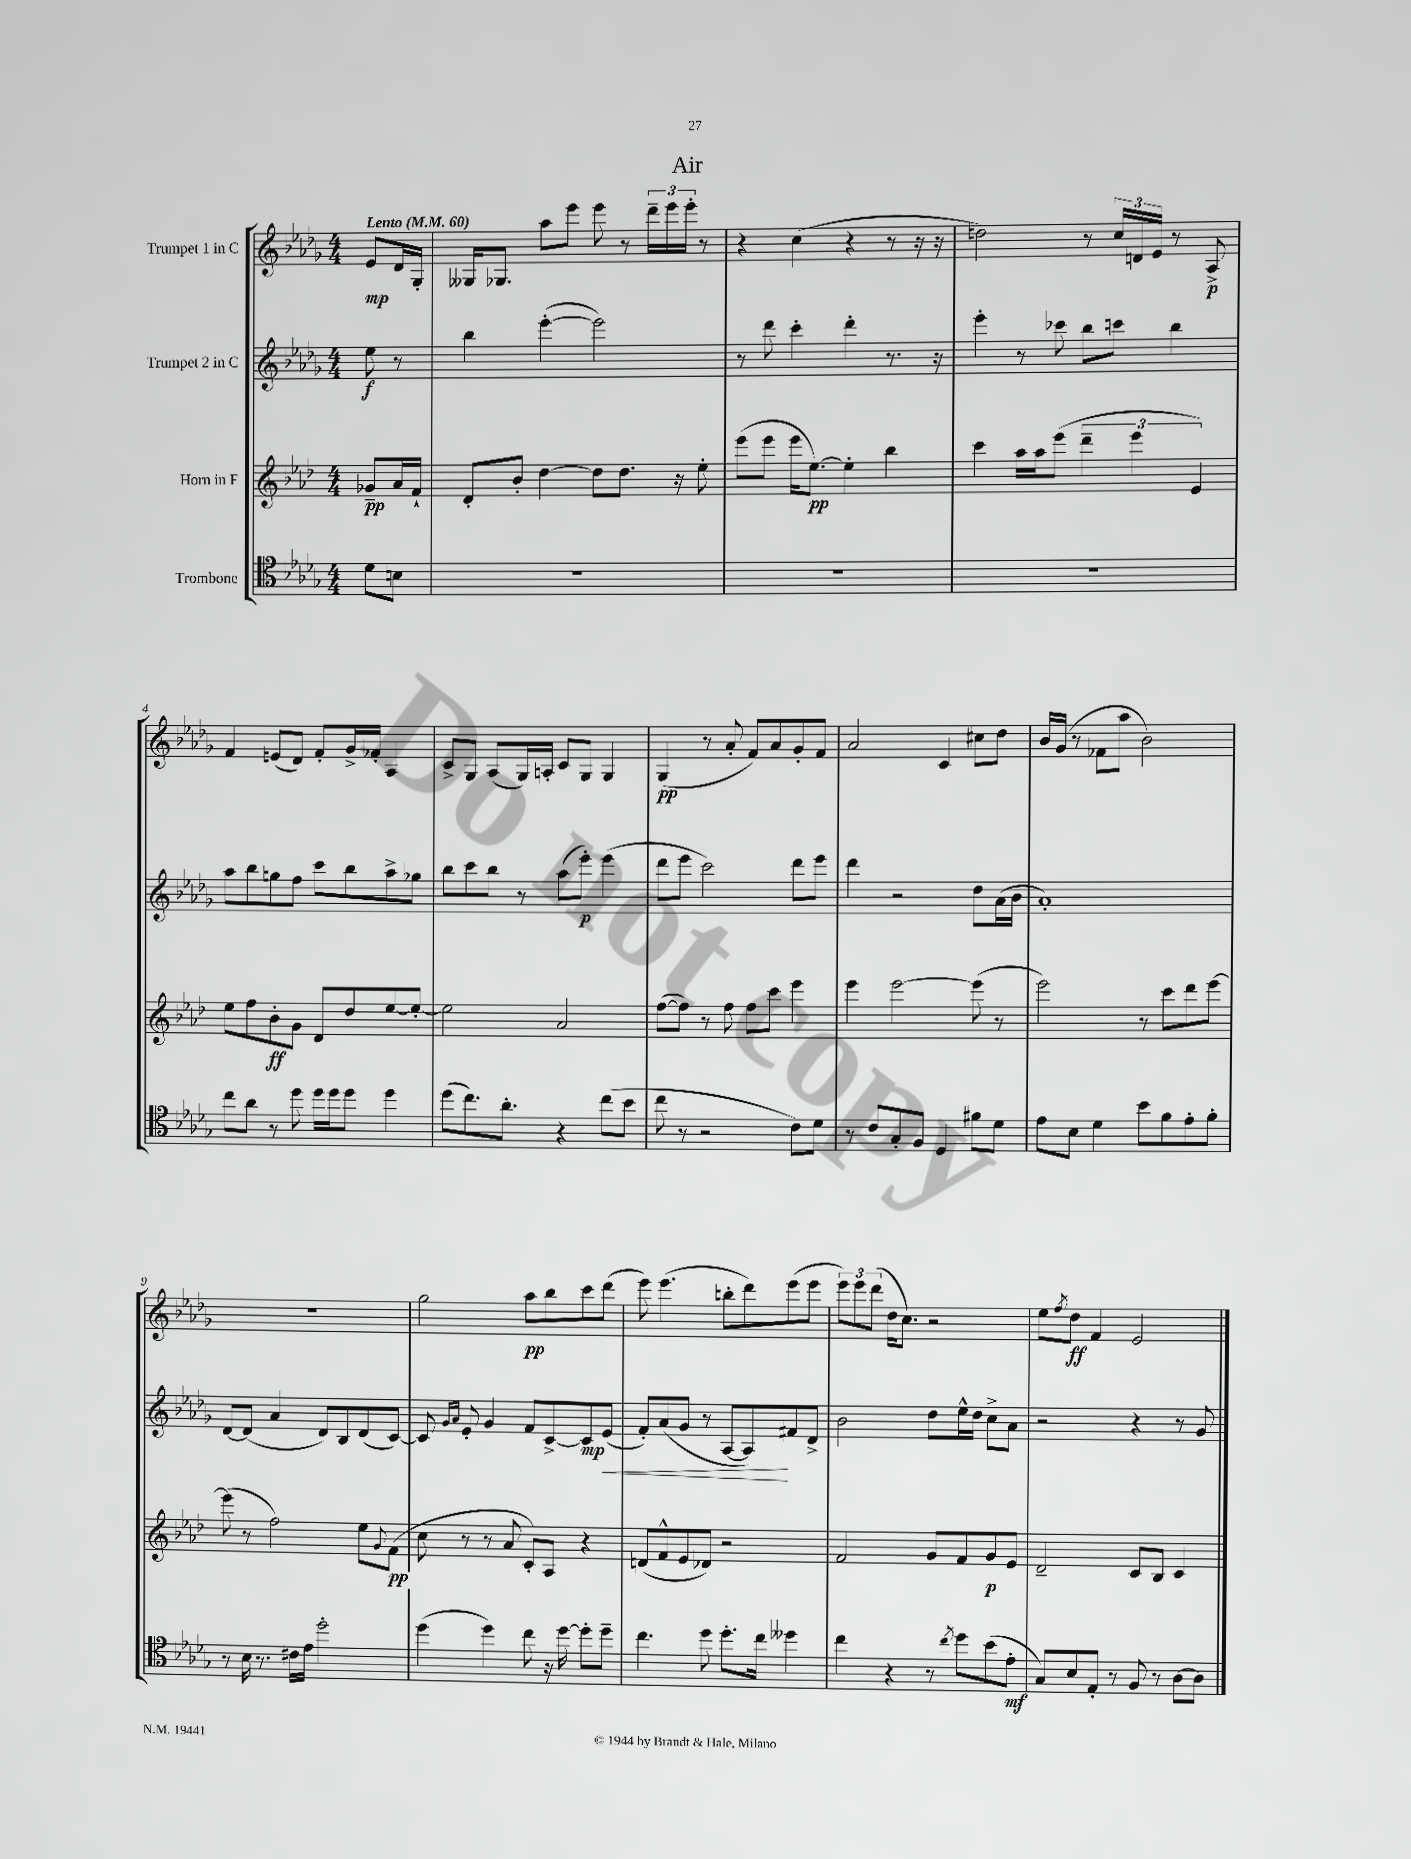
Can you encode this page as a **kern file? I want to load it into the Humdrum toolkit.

**kern	**kern	**kern	**kern
*staff4	*staff3	*staff2	*staff1
*clefC4	*clefG2	*clefG2	*clefG2
*k[b-e-a-d-g-]	*k[b-e-a-d-]	*k[b-e-a-d-g-]	*k[b-e-a-d-g-]
*M4/4	*M4/4	*M4/4	*M4/4
*MM60	*MM60	*MM60	*MM60
8d-\L	8g-~/L	8ee-\	8e-/L
8B\J	16a-/L	8r	16d-/L
.	16f`/JJ	.	16G-'/JJ
=	=	=	=
1r	8d-'/L	4bb-\	16G--/LK
.	.	.	8.G-/J
.	8b-'/J	.	.
.	[4dd-\	([4eee-'\	8aa-\L
.	.	.	8eee-\J
.	8dd-\]L	2eee-\])	8eee-\
.	8.dd-\J	.	8r
.	.	.	24ddd-~\LL
.	.	.	24eee-\
.	16r	.	.
.	.	.	24eee-'\JJ
.	8ee-'\	.	8r
=	=	=	=
1r	(8eee-\L	8r	4r
.	8eee-\J	8ddd-\	.
.	16eee-\LK	4ccc'\	(4cc\
.	[8.ee-\J)	.	.
.	4ee-'\]	4ddd-'\	4r
.	4bb-\	8.r	8r
.	.	.	16r
.	.	16r	16r
=	=	=	=
1r	4ccc\	4eee-'\	2dd\)
.	16aa-\LL	8r	.
.	16aa-\J	.	.
.	(8eee-\J	8ccc-\	.
.	6ddd-~\	8bb-\L	8r
.	.	8ccc\J	24cc/LL
.	6eee-\	.	24d/
.	.	.	24e-/JJ
.	.	4bb-\	8r
.	6e-/)	.	.
.	.	.	8A-^/
=	=	=	=
8cc\L	8ee-\L	8aa-\L	4f/
8a-\J	8ff\	8bb-\	.
8r	8b-'\	8gg\	(8e/L
8dd-\	8g\J	8ff\J	8d-/J)
16dd-\LL	8d-/L	8ccc\L	8f'/L
16dd-\J	.	.	.
8dd-\J	8dd-/	8bb-\	16g-^/L
.	.	.	16f-'/JJ
4dd-\	[8ee-/	8aa-^\	4A-/
.	8ee-'/_J	8gg-\J	.
=	=	=	=
(8dd-\L	2ee-\]	8bb-\L	8c^/L
8.cc\)	.	8ccc\	8G-/J
.	.	8bb-\J	(8A-/L
8.a-'\J	.	.	.
.	.	8r	16G-/L)
.	.	.	16A'/JJ
4r	2a-/	(8aa-\L	8c/L
.	.	8eee-'\J)	8G-/J
(8cc\L	.	(4eee-\	4G-/
8b-\J	.	.	.
=	=	=	=
8cc\	([8ff\L	8ddd-\L	(4G-/
8r	8ff\]J)	8eee-\J	.
2r	8r	2ccc\)	8r
.	8ff\	.	8a-'/
.	8ff\L	.	8f/L)
.	8ccc\J	.	8a-/
8c\L)	4eee-\	8ddd-\L	8g-'/
8d-\J	.	8eee-\J	8f/J
=	=	=	=
8r	4eee-\	4ddd-\	2a-/
8c/L	.	.	.
8G-'/	[2eee-\	2r	.
8F/J	.	.	.
4D-/	.	.	4c/
8f#\L	(8eee-\]	8dd-\L	8cc#\L
8d-\J	8r	(16a-\L	8dd-\J
.	.	16b-\JJ	.
=	=	=	=
8e-\L	2eee-\)	1a-')	16b-/LL
.	.	.	(16g-/JJ
8B-\J	.	.	8r
4d-\	.	.	8f-\L
.	.	.	8aa-\J
8b-\L	8r	.	2b-\)
8f\	8ccc\L	.	.
8e-'\	8ddd-\	.	.
8f'\J	[8eee-\J	.	.
=	=	=	=
8r	(8eee-\]	[8d-/L	1r
16B-\	8r	(8d-/]J	.
8.r	.	.	.
.	2ff\)	4a-/	.
16c#\LL	.	.	.
16e-\JJ	.	.	.
2dd-'\	.	8d-/L)	.
.	.	8B-/	.
.	8ee-\L	(8d-/	.
.	8qqg/	.	.
.	(8f\J	[8c/J)	.
=	=	=	=
(4dd-\	8cc\	8c/]	2gg-\
.	.	16qqg-/LL	.
.	.	16qqa-/JJ	.
.	8r	8e-'/	.
4dd-\)	8r	4g-/	.
.	8a-/	.	.
8cc\	8c'/L)	8f/L	8aa-\L
16r	8A-/J	[8c^/	8bb-\
[16dd-\	.	.	.
8dd-'\]L	4r	8c/]	8ccc\
8dd-~\J	.	(8e-/J	(8ddd-\J
=	=	=	=
4.cc\	(8d/L	8f'/L)	8eee-\)
.	8f^^/	(8a-/	(4.eee-\
.	8e-/	8g-/J	.
8dd-\	8d-/J)	8r	.
8.dd-'\L	2r	[8A-/L	8bb'\L
.	.	8A-/])	8ddd-\)
16cc\Jk	.	.	.
4dd--\	.	8f#/	(8eee-\
.	.	8d-^/J	8eee-\J
=	=	=	=
4cc\	2f/	2b-\	12eee-\L)
.	.	.	12eee-\
.	.	.	(12ddd-\J
4r	.	.	16dd-\LK
.	.	.	8.cc\J)
8r	8g/L	8dd-\L	2r
8qcc/	.	.	.
8dd-\L	8f/	16ee-^^\L	.
.	.	16dd-\JJ	.
(8b-\	8g/	8cc^\L	.
8e-'\J	8e-/J	8a-\J	.
=	=	=	=
8G-/L)	2d-~/	2r	8ee-\L
.	.	.	8qff/
8B-/	.	.	8dd-\J
8E-'/J	.	.	4f/
8r	.	.	.
8F/	8c/L	4r	2e-/
8r	8B-/J	.	.
[8A-\L	4c/	8r	.
8A-\]J	.	8g-/	.
==	==	==	==
*-	*-	*-	*-
